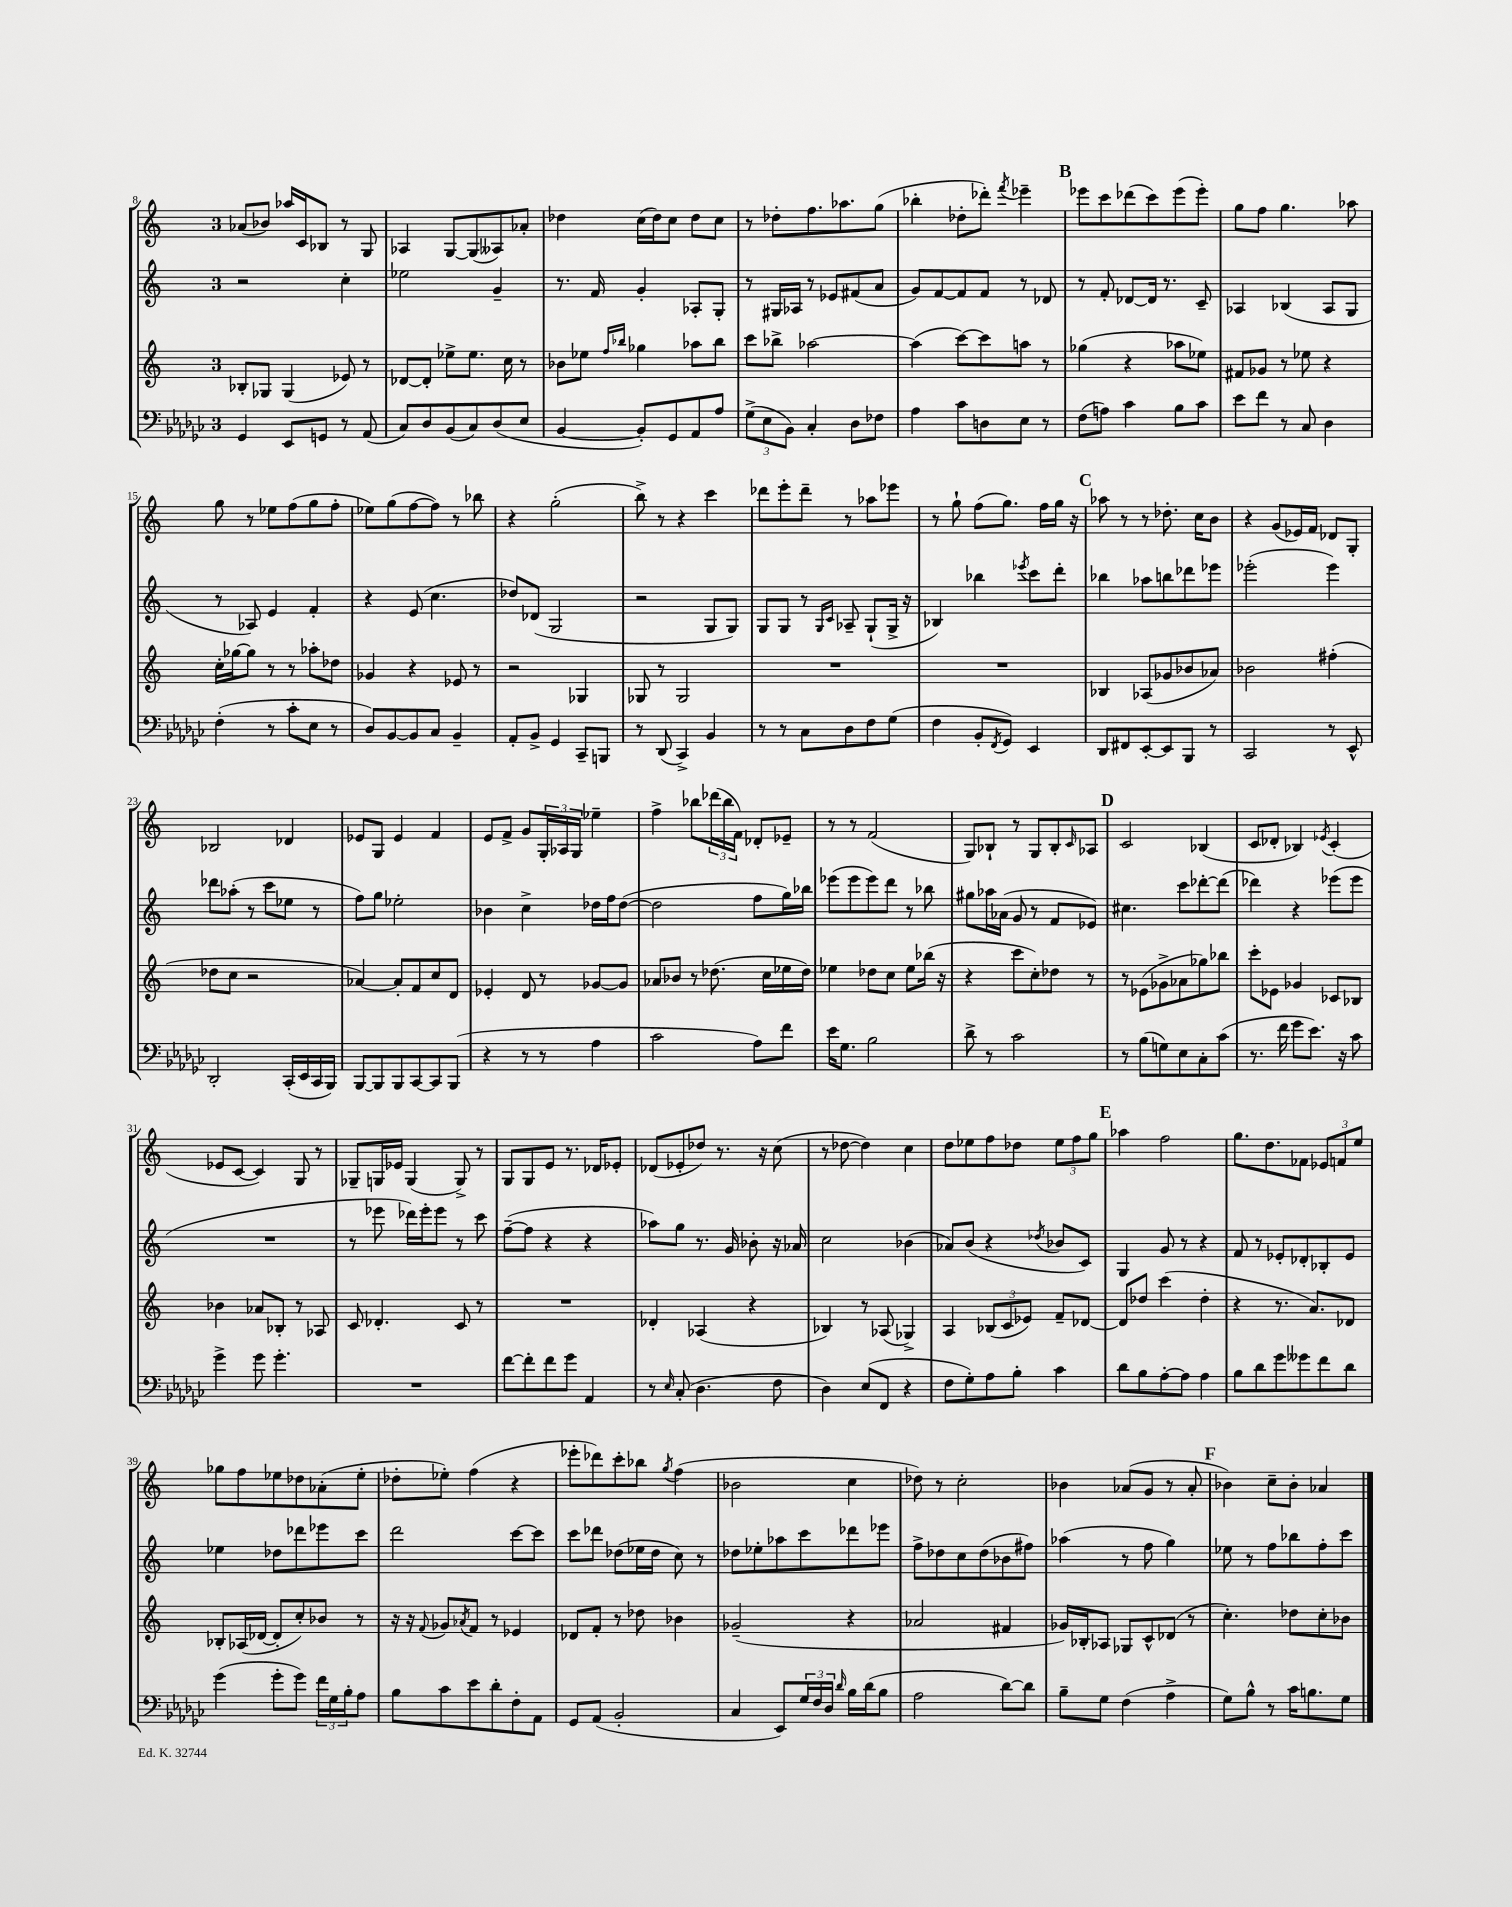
<<
\new StaffGroup <<
\new Staff = "s0" {
    \clef treble \key c \major \once \override Staff.TimeSignature.style = #'single-digit \time 3/4
    aes'8( bes'8) aes''16 c'16 bes8 r8 g8 |
    aes4 g8~ g8( aeses8) aes'8-. |
    des''4 c''16( des''16) c''8 des''8 c''8 |
    r8 des''8-. f''8. aes''8. g''8( |
    bes''4-. des''8-. des'''8-.) \acciaccatura { f'''8 } ees'''4-- |
    \mark \markup { \bold "B" } ees'''8 c'''8 des'''8( c'''8) ees'''8( ees'''8-.) |
    g''8 f''8 g''4. aes''8 |
    g''8 r8 ees''8 f''8( g''8 f''8-. |
    ees''8) g''8( f''8~ f''8) r8 bes''8 |
    r4 g''2-.( |
    b''8->) r8 r4 c'''4 |
    des'''8 e'''8-. des'''8-- r8 aes''8 ees'''8 |
    r8 g''8-! f''8( g''8.) f''16 g''16 r16 |
    \mark \markup { \bold "C" } aes''8 r8 r8 des''8.-. c''16 b'8 |
    r4 g'8( ees'16) f'16 des'8 g8-. |
    bes2 des'4 |
    ees'8 g8 ees'4 f'4 |
    e'8 f'8-> g'8 \tuplet 3/2 { g16-. aes16 g16 } ees''4-- |
    f''4-> bes''8 \tuplet 3/2 { des'''16( bes''16 f'16) } des'8-. ees'8-- |
    r8 r8 f'2( |
    g8) bes8-! r8 g8 bes8-. \grace { c'16 } aes8 |
    \mark \markup { \bold "D" } c'2 bes4( |
    c'8 des'8-. bes4) \acciaccatura { ees'8 } c'4-.( |
    ees'8 c'8~ c'4) g8 r8 |
    ges8-- g16 ees'16 g4( g8->) r8 |
    g8 g8 e'8 r8. des'16 ees'8-. |
    des'8( ees'8-. des''8) r8. r16 c''8( |
    r8 des''8~ des''4) c''4 |
    d''8 ees''8 f''8 des''8 \tuplet 3/2 { ees''8 f''8 g''8 } |
    \mark \markup { \bold "E" } aes''4 f''2 |
    g''8. d''8. fes'8 \tuplet 3/2 { ees'8 f'8 e''8 } |
    ges''8 f''8 ees''8 des''8 aes'8-.( ees''8-. |
    des''8-. ees''8-.) f''4( r4 |
    ees'''8-. des'''8) c'''8-. bes''8 \acciaccatura { g''8 } f''4( |
    bes'2 c''4 |
    des''8) r8 c''2-. |
    bes'4 aes'8( g'8 r8 aes'8-. |
    \mark \markup { \bold "F" } bes'4) c''8-- bes'8-. aes'4 \bar "|." |
}
\new Staff = "s1" {
    \clef treble \key c \major \once \override Staff.TimeSignature.style = #'single-digit \time 3/4
    r2 c''4-. |
    ees''2 g'4-- |
    r8. f'16 g'4-. aes8-. g8-. |
    r8 gis16 aes16 r8 ees'8 fis'8( a'8 |
    g'8) f'8~ f'8 f'8 r8 des'8 |
    \mark \markup { \bold "B" } r8 f'8-. des'8~ des'16 r8. c'8-- |
    aes4 bes4( aes8 g8 |
    r8 aes8) e'4 f'4-. |
    r4 e'8( c''4. |
    des''8) des'8( g2 |
    r2 g8 g8) |
    g8 g8 r8 \grace { g16 c'16 } aes8-- g8-!( g16-> r16 |
    bes4) bes''4 \acciaccatura { ees'''8 } c'''8 d'''8-. |
    \mark \markup { \bold "C" } bes''4 aes''8 b''8 des'''8 ees'''8 |
    ees'''2-.( ees'''4) |
    des'''8 aes''8-.( r8 c'''8 ees''8 r8 |
    f''8) g''8 ees''2-. |
    bes'4 c''4-> des''16 f''16 des''8~( |
    des''2 f''8 g''16) bes''16 |
    ees'''8( ees'''8 ees'''8) d'''8 r8 bes''8 |
    gis''8 aes''16 aes'16( g'8 r8 f'8 ees'8) |
    \mark \markup { \bold "D" } cis''4. c'''8 des'''8~-. des'''8( |
    des'''4) r4 ees'''8( ees'''8 |
    R2. |
    r8 ees'''8 des'''16) ees'''16-. ees'''8 r8 c'''8 |
    f''8~--( f''8 r4 r4 |
    aes''8) g''8 r8. g'16 bes'8-. r16 aes'16 |
    c''2 bes'4( |
    aes'8) b'8( r4 \acciaccatura { des''8 } bes'8 c'8) |
    \mark \markup { \bold "E" } g4 g'8 r8 r4 |
    f'8 r8 ees'8-. des'8-. bes8-. ees'8 |
    ees''4 des''8 des'''8 ees'''8 c'''8 |
    d'''2 c'''8~ c'''8 |
    c'''8 des'''8 des''8( ees''16 des''16 c''8) r8 |
    des''8 ees''8-. aes''8 c'''8 des'''8 ees'''8 |
    f''8-> des''8 c''8 des''8( bes'8 fis''8) |
    aes''4( r8 f''8 g''4) |
    \mark \markup { \bold "F" } ees''8 r8 f''8 bes''8 f''8-. c'''8 \bar "|." |
}
\new Staff = "s2" {
    \clef treble \key c \major \once \override Staff.TimeSignature.style = #'single-digit \time 3/4
    bes8-. ges8 ges4( ees'8) r8 |
    des'8~ des'8-. ees''8-> ees''8. c''16 r8 |
    bes'8 ees''8 \grace { f''16 bes''16 } ges''4 aes''8 bes''8 |
    c'''8 bes''8-> aes''2~ |
    aes''4( c'''8~) c'''8 a''8 r8 |
    \mark \markup { \bold "B" } ges''4( r4 aes''8 ees''8) |
    fis'8 ges'8 r8 ees''8 r4 |
    c''16-. ges''16~ ges''8 r8 r8 aes''8-. des''8 |
    ges'4 r4 ees'8 r8 |
    r2 ges4 |
    ges8 r8 ges2 |
    R2. |
    R2. |
    \mark \markup { \bold "C" } bes4 aes8( ges'8 bes'8 aes'8) |
    bes'2 fis''4-.( |
    des''8 c''8 r2 |
    aes'4~) aes'8-. f'8 c''8 d'8 |
    ees'4-. d'8 r8 ges'8~ ges'8 |
    aes'8 bes'8 r8 des''8.( c''16 ees''16 des''16) |
    ees''4 des''8 c''8 ees''8 bes''16( r16 |
    r4 c'''8 c''8-.) des''8 r8 |
    \mark \markup { \bold "D" } r8 ees'8( ges'8-> aes'8 ges''8) bes''8 |
    c'''8-. ees'8 ges'4 ces'8 bes8 |
    bes'4 aes'8 bes8-. r8 aes8 |
    c'8 des'4.-. c'8 r8 |
    R2. |
    des'4-. aes4( r4 |
    bes4) r8 aes8( ges4->) |
    a4 \tuplet 3/2 { bes8( c'8 ees'8) } f'8-- des'8~ |
    \mark \markup { \bold "E" } des'8 des''8 c'''4( des''4-. |
    r4 r8. a'8.) des'8 |
    bes8-. aes16( des'16~ des'8-. c''8-.) bes'8 r8 |
    r16 r16 \appoggiatura { f'8 } ges'8 \acciaccatura { aes'8 } f'8 r8 ees'4 |
    des'8 f'8-. r8 des''8 bes'4 |
    ges'2--( r4 |
    aes'2 fis'4 |
    ges'16) bes16-. aes8 ges8 c'8-^ des'8( r8 |
    \mark \markup { \bold "F" } c''4.-.) des''8 c''8-. bes'8 \bar "|." |
}
\new Staff = "s3" {
    \clef bass \key ges \major \once \override Staff.TimeSignature.style = #'single-digit \time 3/4
    ges,4 ees,8 g,8 r8 aes,8( |
    ces8) des8 bes,8( ces8) des8( ees8 |
    bes,4~ bes,8-.) ges,8 aes,8 aes8 |
    \tuplet 3/2 { ges8->( ees8 bes,8) } ces4-. des8 fes8 |
    aes4 ces'8 d8 ees8 r8 |
    \mark \markup { \bold "B" } f8( a8) ces'4 bes8 ces'8 |
    ees'8 f'8 r8 ces8 des4 |
    f4-.( r8 ces'8-. ees8 r8 |
    des8) bes,8~ bes,8 ces8 bes,4-- |
    aes,8-. bes,8-> ges,4 ces,8-- b,,8 |
    r8 des,8( ces,4->) bes,4 |
    r8 r8 ces8 des8 f8 ges8( |
    f4 bes,8-. \acciaccatura { f,8 } ges,8) ees,4 |
    \mark \markup { \bold "C" } des,8 fis,8 ees,8~-. ees,8 bes,,8 r8 |
    ces,2 r8 ees,8-^ |
    des,2-. ces,16-.( ees,16 ces,16 bes,,16) |
    bes,,8~ bes,,8 bes,,8 ces,8~ ces,8 bes,,8( |
    r4 r8 r8 aes4 |
    ces'2 aes8) f'8 |
    ees'16 ges8. bes2 |
    des'8-> r8 ces'2 |
    \mark \markup { \bold "D" } r8 bes8( g8) ees8 ces8-. ces'8( |
    r8. f'16 ges'8 ees'8.) r16 ces'8 |
    ges'4-> ges'8 ges'4.-. |
    R2. |
    f'8~ f'8-. f'8 ges'8 aes,4 |
    r8 \grace { ees16 } ces8-.( des4. f8 |
    des4) ees8( f,8 r4 |
    f8 ges8-.) aes8 bes8-. ces'4 |
    \mark \markup { \bold "E" } des'8 bes8 aes8~-. aes8 aes4 |
    bes8 des'8 ges'8 geses'8 f'8 des'8 |
    ges'4( ges'8-. ges'8) \tuplet 3/2 { f'16 ges16 bes16-. } aes8 |
    bes8 ces'8 ees'8 des'8-. f8-. aes,8 |
    ges,8 aes,8( bes,2-. |
    ces4 ees,8) \tuplet 3/2 { ges16 f16 des16 } \grace { des'16 } bes16 des'16( bes8 |
    aes2 des'8~) des'8 |
    bes8-- ges8 f4( aes4-> |
    \mark \markup { \bold "F" } ges8) bes8-^ r8 ces'16 b8. ges8 \bar "|." |
}
>>
>>
\layout { \context { \Score currentBarNumber = #8 } }
